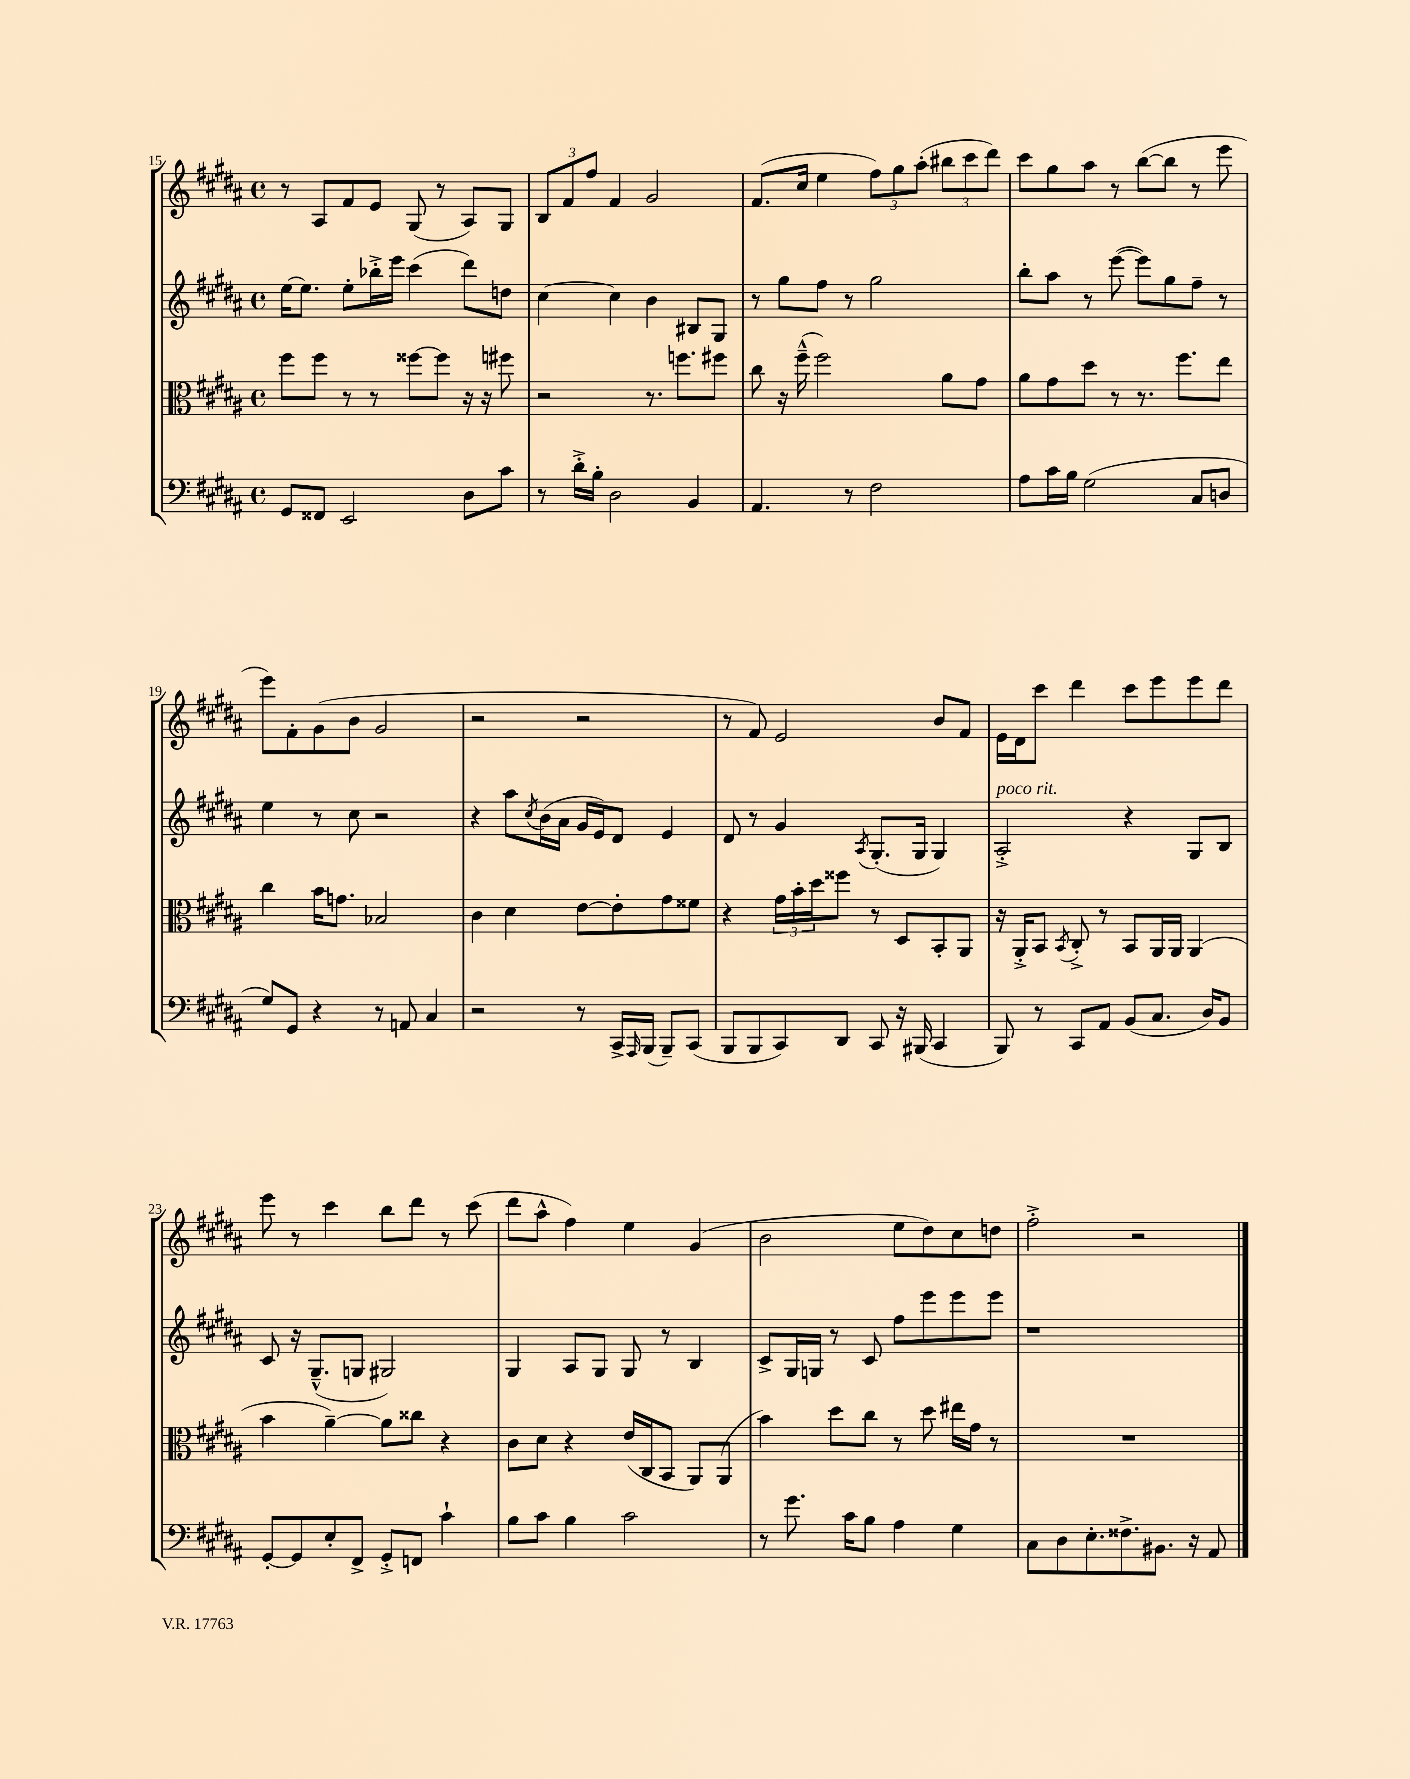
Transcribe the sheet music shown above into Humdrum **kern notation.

**kern	**kern	**kern	**kern
*staff4	*staff3	*staff2	*staff1
*clefF4	*clefC3	*clefG2	*clefG2
*k[f#c#g#d#a#]	*k[f#c#g#d#a#]	*k[f#c#g#d#a#]	*k[f#c#g#d#a#]
*M4/4	*M4/4	*M4/4	*M4/4
*met(c)	*met(c)	*met(c)	*met(c)
8GG#	8ff#	[16ee	8r
.	.	8.ee]	.
8FF##	8ff#	.	8A#
2EE	8r	8ee'	8f#
.	8r	16bb-'^	8e
.	.	16eee	.
.	[8ff##	(4ccc#	(8G#
.	8ff##]	.	8r
8D#	16r	8ddd#)	8A#)
.	16r	.	.
8c#	8ff#	8dd	8G#
=	=	=	=
8r	2r	[4cc#	12B
.	.	.	12f#
16d#'^	.	.	.
.	.	.	12ff#
16B'	.	.	.
2D#	.	4cc#]	4f#
.	8.r	4b	2g#
.	8.ff	.	.
4BB	.	8B#	.
.	8ff#	8G#	.
=	=	=	=
4.AA#	8cc#	8r	(8.f#
.	16r	8gg#	.
.	(16ff#~^^	.	16cc#
.	2ff#)	8ff#	4ee
8r	.	8r	.
2F#	.	2gg#	12ff#)
.	.	.	12gg#
.	.	.	(12aa#'
.	8a#	.	12bb#
.	.	.	12ccc#
.	8g#	.	.
.	.	.	12ddd#)
=	=	=	=
8A#	8a#	8bb'	8ccc#
16c#	8g#	8aa#	8gg#
16B	.	.	.
(2G#	8dd#	8r	8aa#
.	8r	([8eee	8r
.	8.r	8eee])	([8bb
.	.	8gg#	8bb]
.	8.ff#	.	.
8C#	.	8ff#~	8r
8D	8ee	8r	8eee
=	=	=	=
8G#)	4cc#	4ee	8eee)
8GG#	.	.	8f#'
4r	16b	8r	(8g#
.	8.g	.	.
.	.	8cc#	8b
8r	2B-	2r	2g#
8AA	.	.	.
4C#	.	.	.
=	=	=	=
2r	4c#	4r	2r
.	4d#	8aa#	.
.	.	8qcc#	.
.	.	(16b	.
.	.	16a#	.
8r	[8e	16g#	2r
.	.	16e)	.
16CC#^	8e']	8d#	.
16qqAAA#	.	.	.
(16BBB	.	.	.
8BBB~)	8g#	4e	.
(8CC#	8f##	.	.
=	=	=	=
8BBB	4r	8d#	8r
8BBB	.	8r	8f#)
8CC#)	24g#	4g#	2e
.	24b'	.	.
.	24dd#	.	.
8DD#	8ff##	.	.
.	.	8qA#	.
8CC#	8r	(8.G#'	.
16r	8D#	.	.
(16BBB#	.	16G#	.
4CC#	8BB'	4G#)	8b
.	8AA#	.	8f#
=	=	=	=
8BBB)	16r	2A#'^	16e
.	16AA#'^	.	16d#
8r	8BB	.	8ccc#
.	8qBB	.	.
8CC#	8C#'^	.	4ddd#
8AA#	8r	.	.
(8BB	8BB	4r	8ccc#
8.C#	16AA#	.	8eee
.	16AA#	.	.
.	(4AA#	8G#	8eee
16D#)	.	.	.
8BB	.	8B	8ddd#
=	=	=	=
[8GG#'	4b	8c#	8eee
8GG#]	.	16r	8r
.	.	(8.G#~^^	.
8E'	[4a#~)	.	4ccc#
8FF#^	.	8G	.
8GG#'^	8a#]	2G#)	8bb
8FF	8cc##	.	8ddd#
4c#`	4r	.	8r
.	.	.	(8ccc#
=	=	=	=
8B	8c#	4G#	8ddd#
8c#	8d#	.	8aa#^^
4B	4r	8A#	4ff#)
.	.	8G#	.
2c#	(16e	8G#	4ee
.	16C#	.	.
.	8BB	8r	.
.	8AA#)	4B	(4g#
.	(8AA#	.	.
=	=	=	=
8r	4b)	8c#^	2b
8.g#	.	16G#	.
.	.	16G	.
.	8dd#	8r	.
16c#	.	.	.
8B	8cc#	8c#	.
4A#	8r	8ff#	8ee
.	8dd#	8eee	8dd#)
4G#	16ee#	8eee	8cc#
.	16g#	.	.
.	8r	8eee	8dd
=	=	=	=
8C#	1r	1r	2ff#'^
8D#	.	.	.
8.E'	.	.	.
8.F##^	.	.	.
.	.	.	2r
8.BB#	.	.	.
16r	.	.	.
8AA#	.	.	.
==	==	==	==
*-	*-	*-	*-
